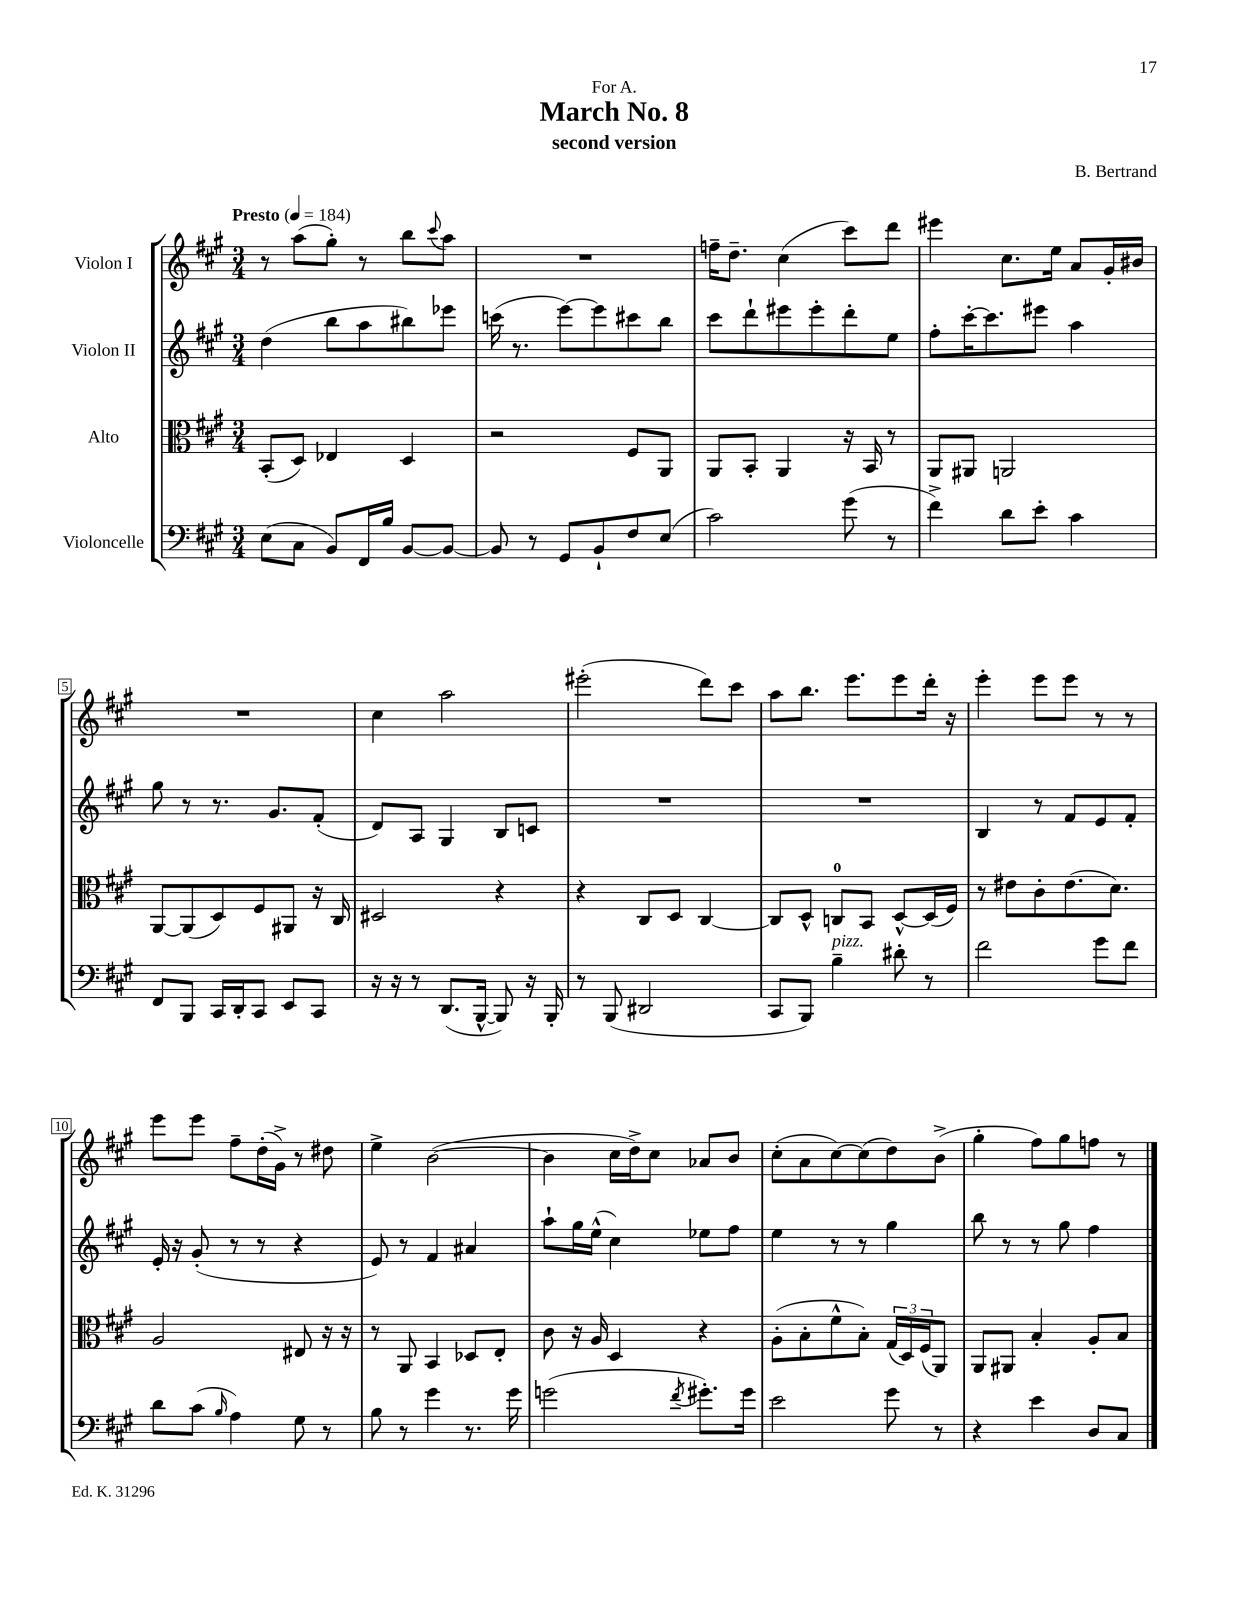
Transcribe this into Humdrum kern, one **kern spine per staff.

**kern	**kern	**kern	**kern
*staff4	*staff3	*staff2	*staff1
*clefF4	*clefC3	*clefG2	*clefG2
*k[f#c#g#]	*k[f#c#g#]	*k[f#c#g#]	*k[f#c#g#]
*M3/4	*M3/4	*M3/4	*M3/4
*MM184	*MM184	*MM184	*MM184
(8E	(8BB'	(4dd	8r
8C#	8D)	.	(8aa
8BB)	4E-	8bb	8gg#')
16FF#	.	8aa	8r
16B	.	.	.
[8BB	4D	8bb#)	8bb
.	.	.	8qqccc#
8BB_	.	8eee-	8aa
=	=	=	=
8BB]	2r	(16ccc	2.r
.	.	8.r	.
8r	.	.	.
8GG#	.	[8eee)	.
8BB`	.	8eee]	.
8F#	8F#	8ccc#	.
(8E	8AA	8bb	.
=	=	=	=
2c#)	8AA	8ccc#	16ff~
.	.	.	8.dd~
.	8BB'	8ddd`	.
.	4AA	8eee#	(4cc#
.	.	8eee#'	.
(8g#	16r	8ddd'	8ccc#)
.	16BB	.	.
8r	8r	8ee	8ddd
=	=	=	=
4f#^)	8AA	8ff#'	4eee#
.	8AA#	[16ccc#'	.
.	.	8.ccc#]	.
8d	2AA	.	8.cc#
8e'	.	8eee#	.
.	.	.	16ee
4c#	.	4aa	8a
.	.	.	16g#'
.	.	.	16b#
=	=	=	=
8FF#	[8AA	8gg#	2.r
8BBB	(8AA]	8r	.
16CC#	8D)	8.r	.
16DD'	.	.	.
8CC#	8F#	.	.
.	.	8.g#	.
8EE	8AA#	.	.
8CC#	16r	(8f#'	.
.	16C#	.	.
=	=	=	=
16r	2D#	8d)	4cc#
16r	.	.	.
8r	.	8A	.
(8.DD	.	4G#	2aa
[16BBB^^	.	.	.
8BBB])	4r	8B	.
16r	.	8c	.
16BBB'	.	.	.
=	=	=	=
8r	4r	2.r	(2eee#'
(8BBB	.	.	.
2DD#	8C#	.	.
.	8D	.	.
.	[4C#	.	8ddd)
.	.	.	8ccc#
=	=	=	=
8CC#	8C#]	2.r	8aa
8BBB)	8D^^	.	8.bb
4B~	8C	.	.
.	.	.	8.eee
.	8BB	.	.
8d#'	[8D^^	.	8eee
8r	(16D]	.	16ddd'
.	16F#)	.	16r
=	=	=	=
2f#	8r	4B	4eee'
.	8e#	.	.
.	8c#'	8r	8eee
.	(8.e#	8f#	8eee
8g#	.	8e	8r
.	8.d)	.	.
8f#	.	8f#'	8r
=	=	=	=
8d	2A	16e'	8eee
.	.	16r	.
(8c#	.	(8g#'	8eee
16qqB	.	.	.
4A)	.	8r	8ff#~
.	.	8r	(16dd'
.	.	.	16g#^)
8G#	8E#	4r	8r
8r	16r	.	8dd#
.	16r	.	.
=	=	=	=
8B	8r	8e)	4ee^
8r	8AA	8r	.
4g#	4BB	4f#	([2b
8.r	8D-	4a#	.
.	8E'	.	.
16g#	.	.	.
=	=	=	=
(2g	8c#	8aa`	4b]
.	16r	16gg#	.
.	16A	(16ee^^	.
.	4D	4cc#)	16cc#
.	.	.	16dd^)
.	.	.	8cc#
8qf#	.	.	.
8.g#')	4r	8ee-	8a-
.	.	8ff#	8b
16g#	.	.	.
=	=	=	=
2e	(8A'	4ee	(8cc#'
.	8B'	.	8a
.	8f#^^	8r	[8cc#)
.	8B')	8r	(8cc#]
8g#	(24G#	4gg#	8dd)
.	24D)	.	.
.	(24F#	.	.
8r	8AA)	.	(8b^
=	=	=	=
4r	8AA	8bb	4gg#'
.	8AA#	8r	.
4e	4B'	8r	8ff#)
.	.	8gg#	8gg#
8D	8A'	4ff#	8ff
8C#	8B	.	8r
==	==	==	==
*-	*-	*-	*-
